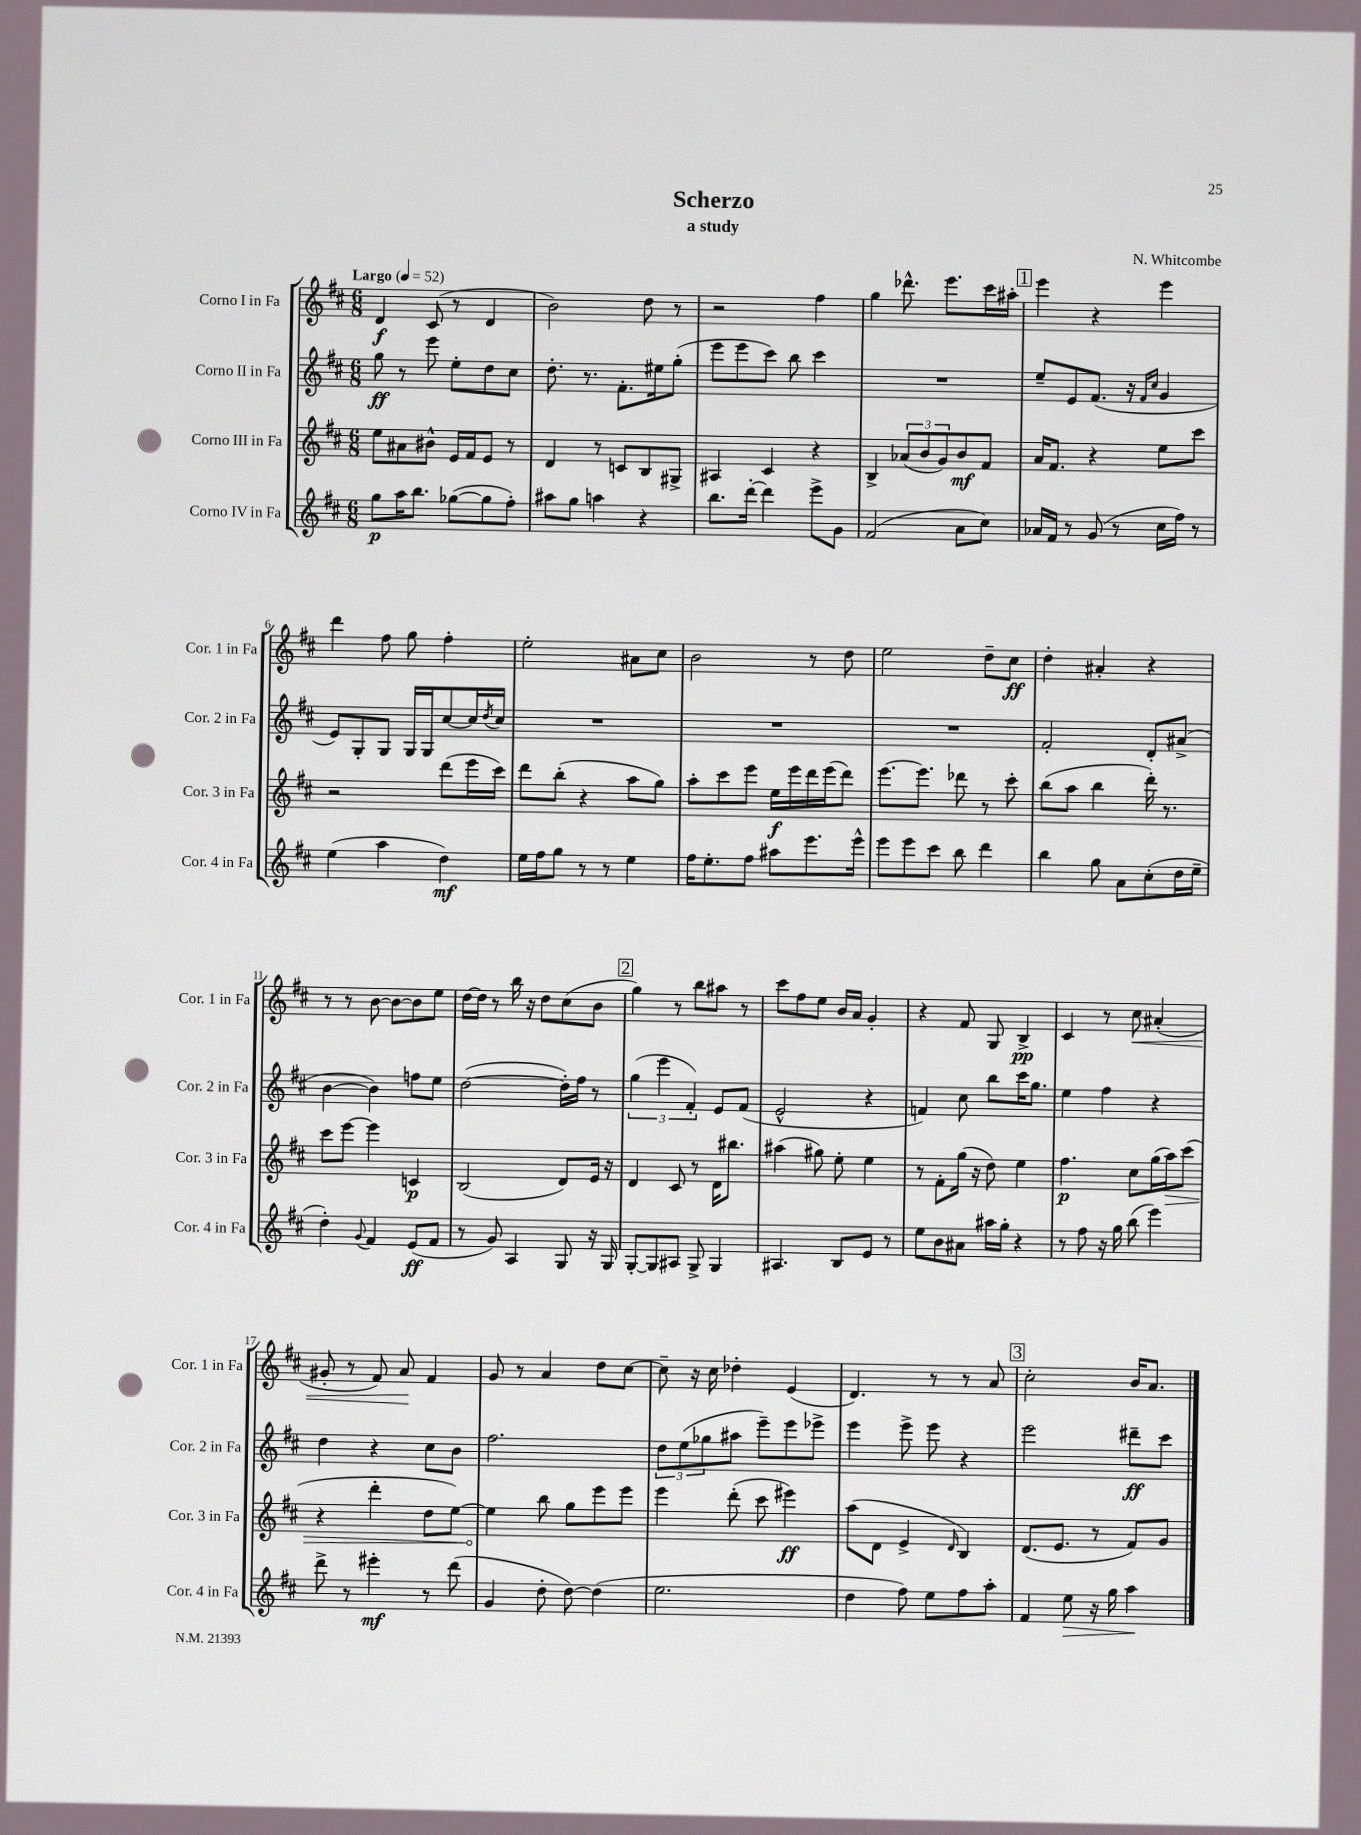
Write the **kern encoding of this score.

**kern	**kern	**kern	**kern
*staff4	*staff3	*staff2	*staff1
*clefG2	*clefG2	*clefG2	*clefG2
*k[f#c#]	*k[f#c#]	*k[f#c#]	*k[f#c#]
*M6/8	*M6/8	*M6/8	*M6/8
*MM52	*MM52	*MM52	*MM52
8gg\L	8ee\L	8gg\	4d/
16aa\K	8a#\	8r	.
8.bb\J	.	.	.
.	8b#^^\J	8eee\	(8c#/
([8gg-\L	16e/LL	8ee'\L	8r
.	16f#/J	.	.
8gg-\]	8e/J	8dd\	4d/
8ff#'\J)	8r	8cc#\J	.
=	=	=	=
8aa#\L	4d/	8.dd'\	2b\)
8gg\J	.	.	.
.	.	8.r	.
4aa\	8r	.	.
.	8c/L	8.f#'\L	.
4r	8B/	.	8dd\
.	.	16ee#\k	.
.	8G#^/J	(8gg'\J	8r
=	=	=	=
8.bb\L	4A#/	8eee\L	2r
.	.	8eee\	.
[16ddd'\Jk	.	.	.
4ddd\]	4c#/	8ccc#\J)	.
.	.	8bb\	.
8eee^\L	4r	4ccc#\	4ff#\
8g\J	.	.	.
=	=	=	=
(2f#/	4B^/	2.r	4gg\
.	(12a-/L	.	8.ddd-^^\
.	12b/	.	.
.	12g/)	.	.
.	.	.	8.eee\L
8a\L	8b/	.	.
8cc#\J)	8f#/J	.	16ccc#\L
.	.	.	16aa#'\JJ
=	=	=	=
16a-/LL	16a/LK	8ee~/L	4eee\
16f#/JJ	8.f#/J	.	.
8r	.	8e/	.
(8g/	4r	(8.f#/J	4r
8r	.	.	.
.	.	16r	.
.	.	16qqf#/LL	.
.	.	16qqcc#/JJ	.
16cc#\LL	8ee\L	4g/	4eee\
16ff#\JJ)	.	.	.
8r	8ccc#\J	.	.
=	=	=	=
(4ee\	2r	8e/L)	4ddd\
.	.	8G'/	.
4aa\	.	8G/J	8ff#\
.	.	16G/LL	8gg\
.	.	16G/J	.
4dd\)	(8ddd\L	[8cc#/	4ff#'\
.	16eee\L	16cc#/]L	.
.	.	8qdd/	.
.	16ccc#\JJ)	16cc#/JJ	.
=	=	=	=
16ee\LL	8ddd\L	2.r	2ee'\
16ff#\J	.	.	.
8gg\J	(8bb'\J	.	.
8r	4r	.	.
8r	.	.	.
4ee\	8aa\L	.	8a#\L
.	8gg\J)	.	8cc#\J
=	=	=	=
16ff#\LK	8aa'\L	2.r	2b\
8.ee'\	.	.	.
.	8ccc#\	.	.
8ff#\J	8eee\J	.	.
8aa#\L	16ee\LL	.	.
.	16eee\	.	.
8.eee\	16ddd\	.	8r
.	(16eee\J	.	.
.	8ddd\J)	.	8dd\
16eee^^\Jk	.	.	.
=	=	=	=
8eee\L	[8.eee\L	2.r	2ee\
8eee\	.	.	.
.	8.eee\]J	.	.
8ccc#\J	.	.	.
8bb\	8ddd-\	.	.
4ddd\	8r	.	8dd~\L
.	8ccc#'\	.	8cc#\J
=	=	=	=
4bb\	(8bb\L	2f#'/	4dd'\
.	8aa\J	.	.
8gg\	4bb\	.	4a#'/
8a\L	.	.	.
(8cc#'\	16ddd'\)	8d'/L	4r
.	8.r	.	.
16dd\L	.	(8a#^/J	.
16ee~\JJ	.	.	.
=	=	=	=
4dd'\)	8ccc#\L	[4b\	8r
.	[8eee\J	.	8r
8qqg/	.	.	.
4f#/	4eee\]	4b\])	[8b\
.	.	.	8b\_L
(8e/L	4c/	8ff\L	8b\]
8f#/J	.	8ee\J	8ee\J
=	=	=	=
8r	(2B/	([2dd\	[16dd\LL
.	.	.	16dd\]JJ
8g/)	.	.	8r
4A/	.	.	16bb\
.	.	.	16r
.	.	.	8dd\L
8G/	8d/L)	16dd'\]LL)	(8cc#\
.	.	16ff#\JJ	.
16r	16e/Jk	8r	8b\J
16G/	16r	.	.
=	=	=	=
[8G'/L	4d/	(6gg\	4gg\)
8G/]	.	.	.
.	.	6eee\	.
8A#/J	8c#/	.	8r
.	.	6f#'/)	.
8G^/	8r	.	8bb\L
4G/	16d\LK	8e/L	8aa#\J
.	8.bb#\J	.	.
.	.	(8f#/J	8r
=	=	=	=
4.A#/	(4aa#\	2e^^/	8ccc#\L
.	.	.	8ff#\
.	8gg#\)	.	8ee\J
8B/L	8ee'\	.	16b/LL
.	.	.	16a/JJ
8e/J	4ee\	4r	4g'/
8r	.	.	.
=	=	=	=
8ee\L	8r	4f/)	4r
8b\	8f#'\L	.	.
8a#\J	(16gg\Jk	8cc#\	8f#/
.	16r	.	.
16aa#\LL	8dd\)	8bb\L	8G/
16gg'\JJ	.	.	.
4r	4ee\	16ccc#\K	4B^/
.	.	8.gg\J	.
=	=	=	=
8r	4.ff#\	4ee\	4c#/
8ff#\	.	.	.
16r	.	4ff#\	8r
16gg\	.	.	.
(8bb\	8cc#\L	.	8cc#\
4eee\)	(16gg\L	4r	(4a#'/
.	16aa\J)	.	.
.	(8ccc#\J	.	.
=	=	=	=
8ddd^\	4r	4dd\	8g#'/
8r	.	.	8r
4eee#'\	4ddd'\	4r	8f#/)
.	.	.	8a/
8r	8dd\L	8cc#\L	4f#/
(8ddd\	[8ee\J)	8b\J	.
=	=	=	=
4g/	4ee\]	2.ff#\	8g/
.	.	.	8r
8dd'\	8bb\	.	4a/
[8dd\)	8gg\L	.	.
(4dd\]	8eee\	.	8dd\L
.	8eee\J	.	[8cc#\J
=	=	=	=
2.ee\	4eee\	12dd\L	8cc#~\]
.	.	(12ee\	.
.	.	.	16r
.	.	12gg-\	.
.	.	.	16cc#\
.	(8ddd'\	8aa#\J	4dd-'\
.	8ccc#\	8eee~\L)	.
.	4eee#\)	8eee\	(4e/
.	.	8eee-^\J	.
=	=	=	=
4dd\	(8aa\L	4eee\	4.d/)
.	8d\J	.	.
8ff#\)	4e^/	8eee^\	.
8ee\L	.	8eee\	8r
.	16qqd/	.	.
8ff#\	4B/)	4r	8r
8aa'\J	.	.	8a/
=	=	=	=
4f#/	(8.d/L	2eee\	2cc#'\
.	8.e/J	.	.
8ee\	.	.	.
16r	8r	.	.
16gg\	.	.	.
4aa\	8f#/L)	8ddd#~\L	16b/LK
.	.	.	8.a/J
.	8g/J	8ccc#\J	.
==	==	==	==
*-	*-	*-	*-
